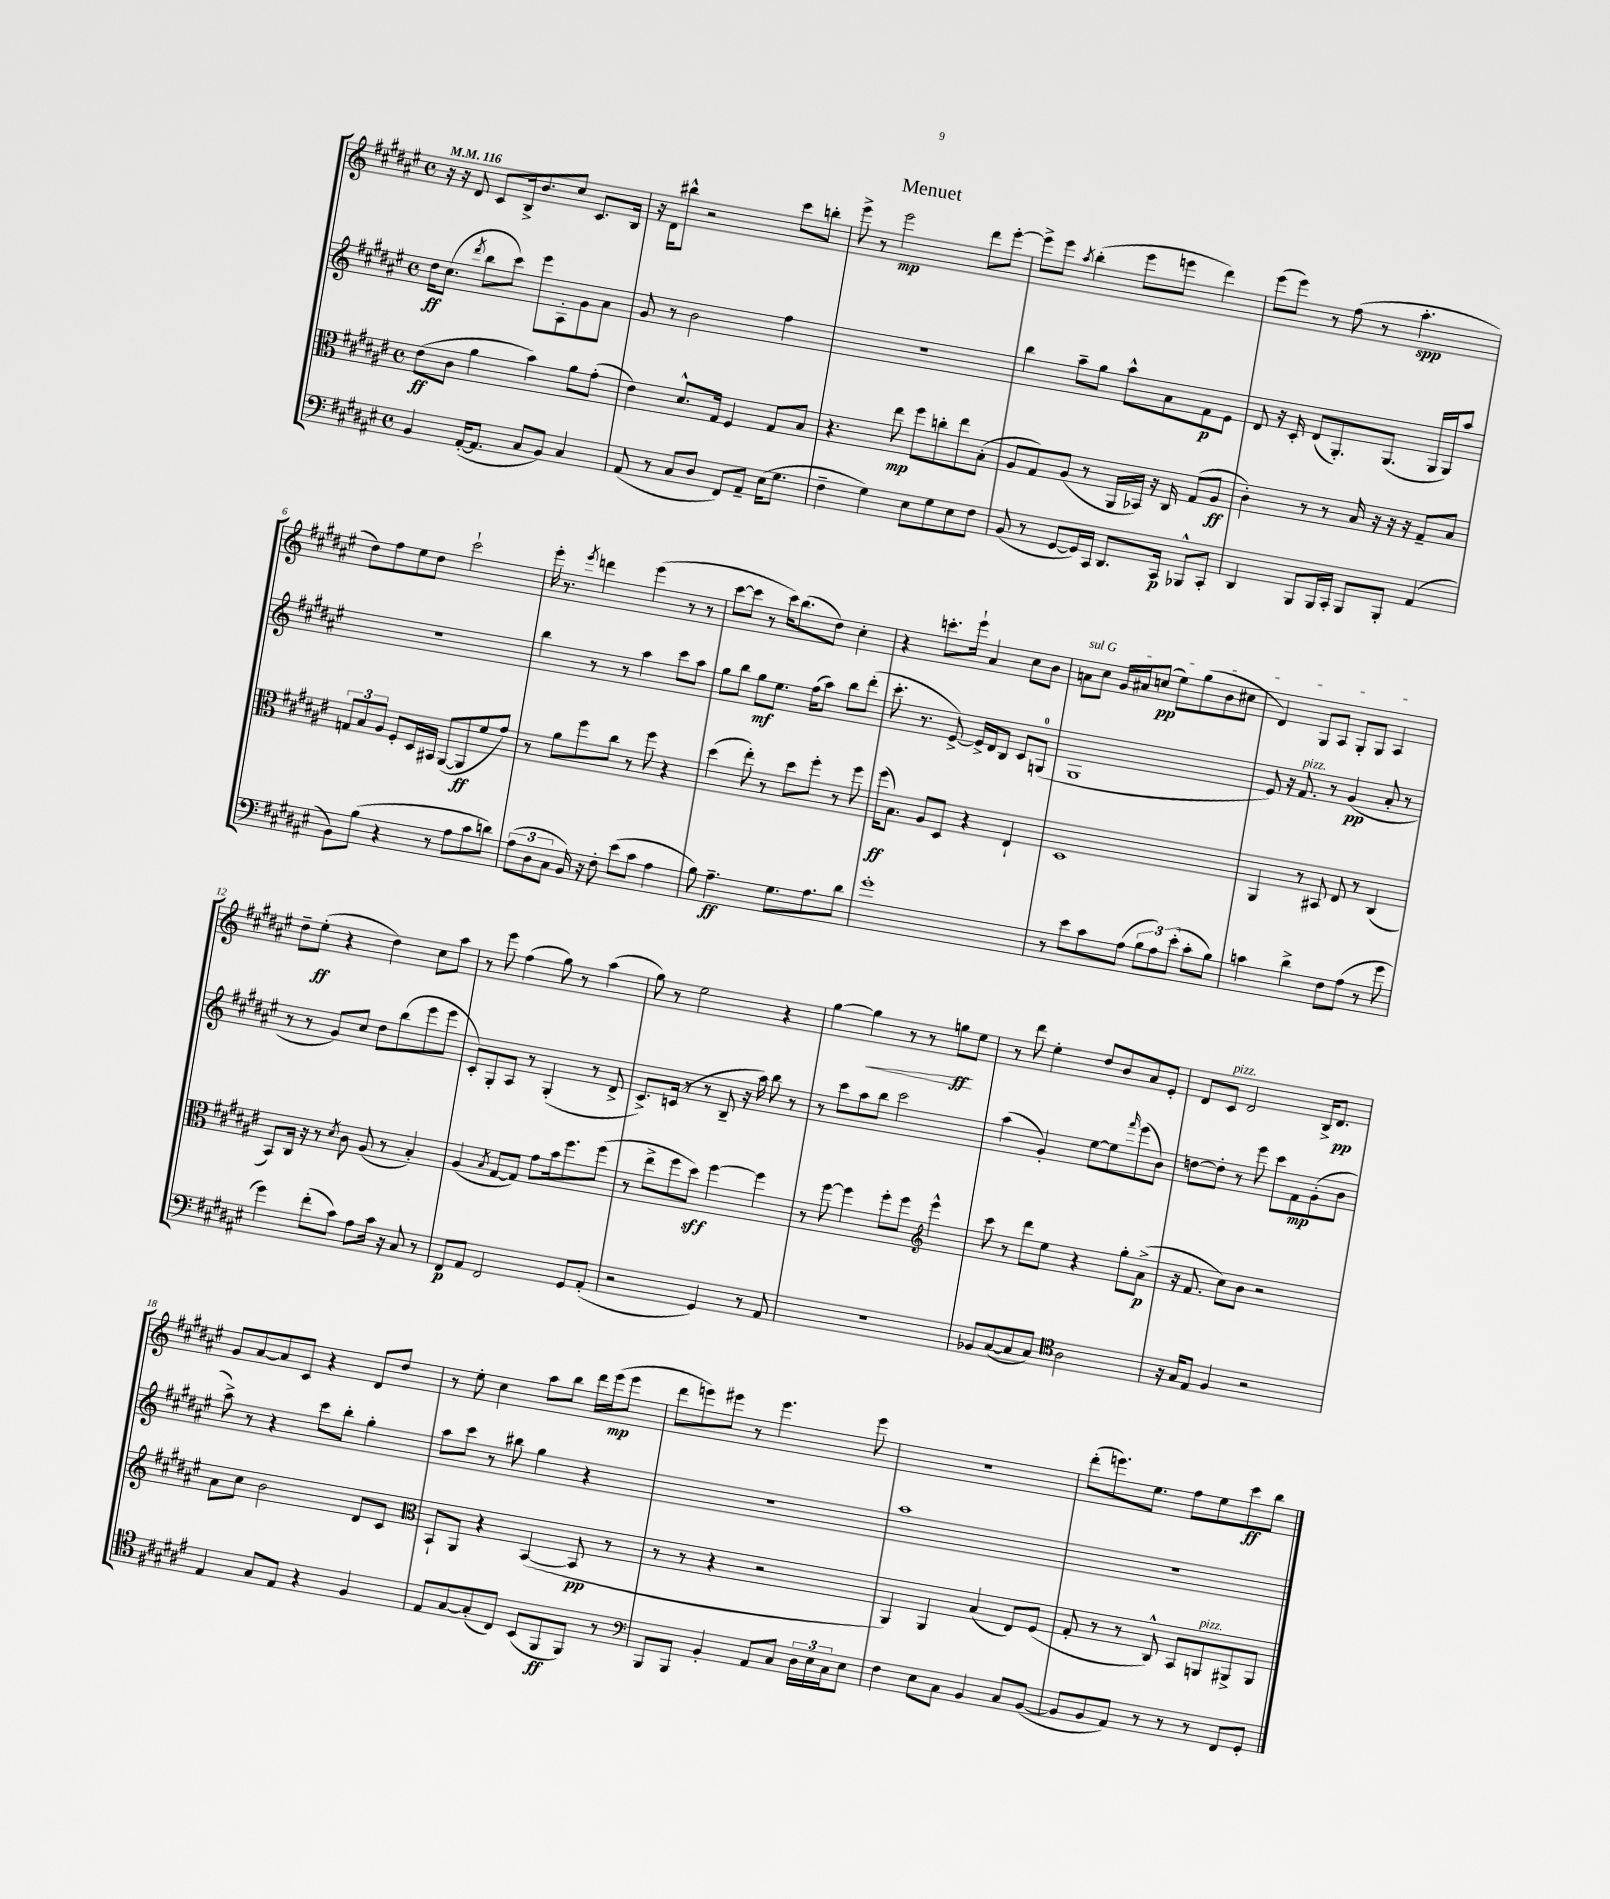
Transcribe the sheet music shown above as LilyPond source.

\header { title = "Menuet" }
<<
\new StaffGroup <<
\new Staff = "s0" {
    \clef treble \key fis \major \defaultTimeSignature \time 4/4 \tempo 4 = 116
    r16 r16 dis'8 cis'8 b16-> b'8. cis''8 cis'8. b16 |
    r16 dis'16 bis''8-^ r2 cis'''8 b''8-. |
    eis'''8-> r8 eis'''2\mp dis'''8 eis'''8~-. |
    eis'''8-> eis'''8 \acciaccatura { ais''8 } b''4-.( eis'''8 e'''8 dis'''4) |
    eis'''8( eis'''8) r8 fis''8( r8 ais''4.-.\spp |
    dis''8) fis''8 eis''8 dis''8 cis'''2-! |
    eis'''16-. r8. \acciaccatura { eis'''8 } d'''4 eis'''4( r8 r8 |
    cis'''8~ cis'''8 r8 cis'''16) b''8.( dis''8) cis''4-. |
    r4 c'''8.-. eis'''16-! ais'4 cis''8 b'8 |
    \once \override TextSpanner.bound-details.left.text = \markup { \italic "sul G" } a'8\startTextSpan cis''8 gis'16 ais'16 c''8\pp( eis''8) gis''8( b'8 cis''8 |
    dis'4) gis8 ais8 gis8-. gis8 ais4\stopTextSpan |
    dis''8-- eis''8-.\ff( r4 dis''4) cis''8 ais''8 |
    r8 eis'''8 fis''4( gis''8) r8 ais''4( |
    gis''8) r8 eis''2 r4 |
    gis''4~ gis''4\< r8 r8 g''8\ff\! eis''8 |
    r8 dis'''8 eis''4-. dis''8 b'8 ais'8 eis'8-. |
    dis'8 cis'8^\markup { \italic "pizz." } dis'2 b16-> dis'8.\pp |
    gis'8 ais'8~ ais'8 cis'8 r4 dis'8 dis''8 |
    r8 eis''8-. cis''4 ais''8 b''8 dis'''16 eis'''16\mp( eis'''8 |
    dis'''8 e'''8) eis'''8 r8 eis'''4. eis'''8 |
    R1 |
    dis'''8-.( e'''8.) eis''8. fis''8 eis''8 cis'''8\ff b''8 \bar "|." |
}
\new Staff = "s1" {
    \clef treble \key fis \major \defaultTimeSignature \time 4/4
    dis''16\ff cis''8.( \acciaccatura { dis'''8 } b''8 cis'''8) eis'''8 ais8-. gis'8 ais'8 |
    gis'8 r8 b'2 fis''4 |
    R1 |
    b''4 ais''8-- gis''8 ais''8-^ ais'8 fis'8\p eis'8 |
    dis'8 r16 cis'16-. dis'8( gis8.-.) gis8.( gis16 gis16) ais''8 |
    R1 |
    b''4 r8 r8 ais''4 cis'''8 ais''8 |
    gis''8 b''8 gis''8\mf eis''8. fis''16( ais''8) b''8 dis'''8-.( |
    cis'''8.-. r8. eis'8~->) eis'16-> dis'16 b8 cis'8 g8-0( |
    gis1 |
    eis'8) r16 fis'8.^\markup { \italic "pizz." } r8 gis'4\pp( ais'8-. r8 |
    r8 r8 gis'8) cis''8 dis''8 b''8( eis'''8 eis'''8 |
    cis'8-.) gis8-. ais8 r8 gis4-.( r8 dis'8-> |
    cis'8.->) c'16( r8 r8 b8-- r16 ais''16) b''8 r8 |
    r8 cis'''8 ais''8 b''8 cis'''2 |
    ais''4( gis'4-.) eis''8~ eis''8 \grace { fis'''16 } eis'''8( b'8) |
    d''8~ d''8-. r8 eis'''8 cis'''8 fis'8\mp gis'8-.( b'8 |
    ais''8->) r8 r4 cis'''8 b''8-. gis''4-. |
    ais''8 cis'''8 r8 bis''8 gis''4 r4 |
    R1 |
    ais''1 |
    R1 \bar "|." |
}
\new Staff = "s2" {
    \clef alto \key fis \major \defaultTimeSignature \time 4/4
    eis'8\ff( cis'8 ais'4 b'4) ais'8 gis'8-.( |
    eis'4) dis'8.-^ gis16 fis4 gis8 b8 |
    r4. eis''8\mp fis''8 c''8-. eis''8 b8-.( |
    ais8 gis8) ais8( r8 ais,16 bes,16) r16 cis16 gis8( ais8\ff |
    cis'4-.) r8 r8 b16 r16 r16 r16 gis8-- b8 |
    \tuplet 3/2 { g8 b8 ais8 } fis8-. dis16 bis,16 ais,8~( ais,8\ff fis'8 gis'8) |
    r8 ais'8 fis''8 cis''8 r8 fis''8 r4 |
    dis''4( eis''8-.) r8 dis''8 fis''8-. r8 fis''8 |
    fis''16\ff( b8.) ais8 dis8 r4 eis4-! |
    dis1 |
    ais,4 r8 bis,8 eis8 r8 cis4( |
    b,8) cis16 r16 r8 \acciaccatura { dis'8 } cis'8 ais8( r8 b4-.) |
    ais4( \acciaccatura { b8 } gis8~ gis8) gis'8 b'16 fis''8. fis''8( |
    r8 eis''8-> fis''8 dis''8\sff) fis''4~ fis''4 |
    r8 fis''8~ fis''4 fis''8-. fis''8 \clef treble eis'''4-^ |
    cis'''8 r8 dis'''8 eis''8 r4 gis''8-. ais'8->\p( |
    r16 fis'8. cis''8) b'8 r2 |
    ais'8 cis''8 b'2 dis'8 cis'8 |
    \clef alto b,8-! ais,8 r4 b,4~( b,8\pp r8 |
    r8 r8 r4 r2 |
    ais,4) ais,4 b4( eis8) fis8( |
    gis8-. r8 r8 cis8-^) b,8 a,8^\markup { \italic "pizz." } ais,8-> ais,8 \bar "|." |
}
\new Staff = "s3" {
    \clef bass \key fis \major \defaultTimeSignature \time 4/4
    b,4 ais,16~-.( ais,8. cis8 b,8) cis4 |
    ais,8( r8 cis8 dis8 fis,8) ais,8-- eis16( gis8. |
    fis4-- gis4) eis8 gis8 eis8 fis8 |
    b,8( r8 gis,8~ gis,16) cis,16 dis,8. cis,16\p bes,,8-^ cis,8-. |
    dis,4 b,,8 b,,16 cis,16-. b,,8 b,,8-. ais,4( |
    b,8) b8( r4 r8 ais8 cis'8 d'8) |
    \tuplet 3/2 { ais8( dis8 cis8 } b,16) r16 fis8-. eis'8( cis'8 ais4 |
    b8) ais4.--\ff gis8. ais8. dis'8 |
    gis'1-. |
    r8 eis'8 cis'8 ais8( \tuplet 3/2 { b8 ais8) eis'8-.( } cis'8-. b8) |
    c'4 dis'4-> fis8 ais8( r8 gis'8 |
    gis'4) fis'8-.( cis'8) ais8 cis'16 r16 cis8 r8 |
    fis,8\p ais,8 fis,2 gis,8 ais,8-.( |
    r2 gis,4) r8 ais,8 |
    R1 |
    bes,8 cis8~( cis8 cis8) \clef tenor ais2 |
    r16 gis16 eis8 fis4 r2 |
    eis4 gis8 eis8 r4 fis4 |
    eis8 gis8~ gis8-.( cis8) b,8( fis,8\ff fis,8) r8 |
    \clef bass b,,8 b,,8 b,4-. ais,8 cis8 \tuplet 3/2 { dis16 eis16 cis16 } eis8 |
    fis4 eis8 cis8 b,4 cis8 b,8~( |
    b,8 b,8 ais,8) r8 r8 r8 fis,8 gis,8-. \bar "|." |
}
>>
>>
